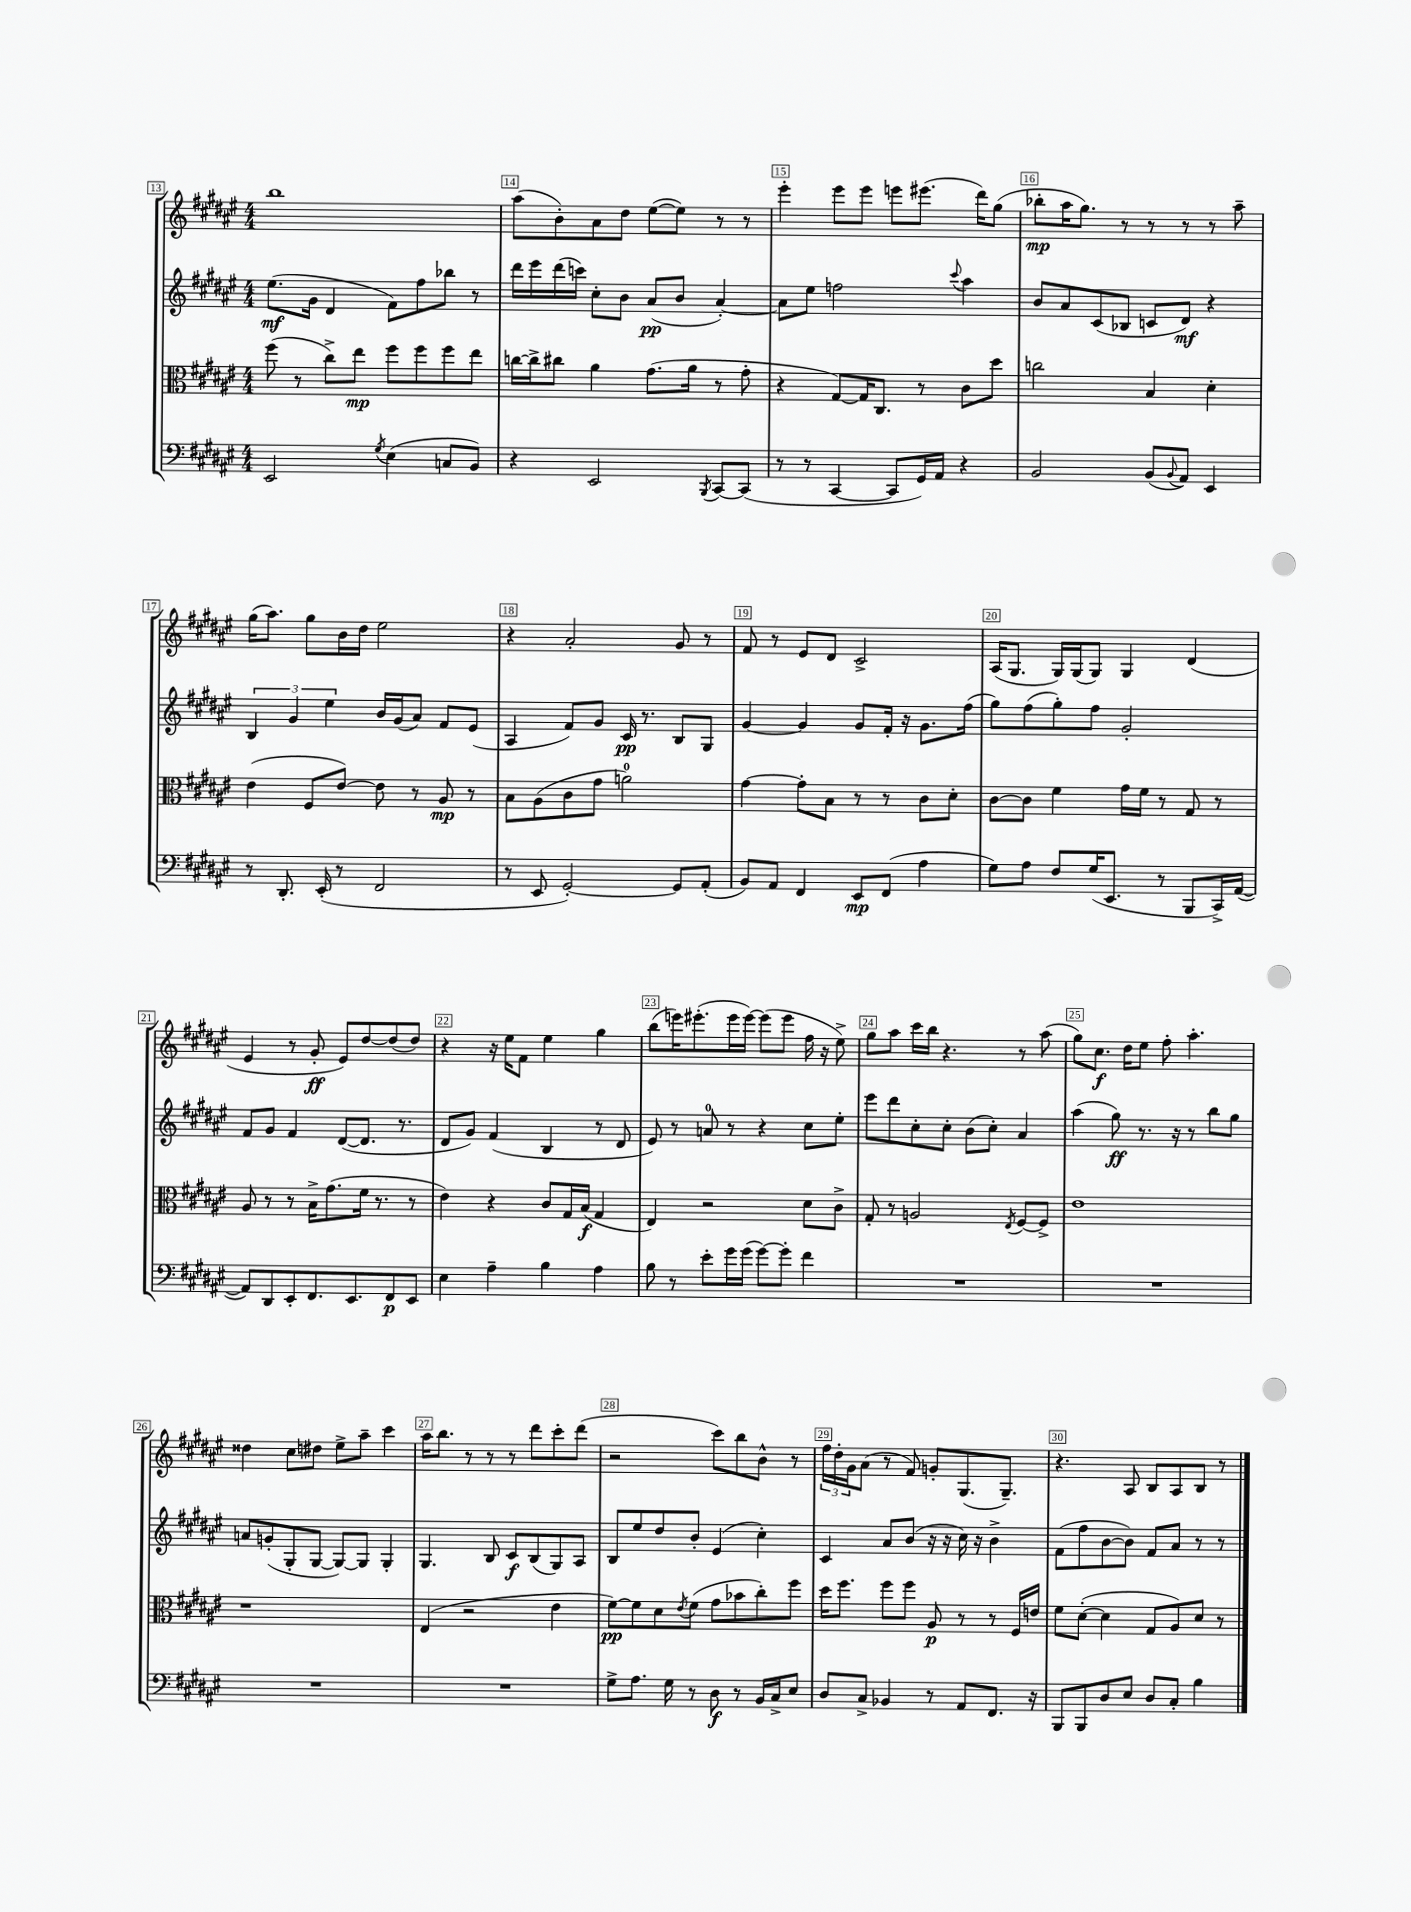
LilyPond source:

<<
\new StaffGroup <<
\new Staff = "s0" {
    \clef treble \key fis \major \numericTimeSignature \time 4/4
    b''1 |
    ais''8( b'8-.) ais'8 dis''8 eis''8~( eis''8) r8 r8 |
    eis'''4-. eis'''8 eis'''8 e'''8 eis'''8.( dis'''16) gis''8( |
    bes''8-.\mp ais''16 gis''8.) r8 r8 r8 r8 ais''8-- |
    gis''16( ais''8.) gis''8 b'16 dis''16 eis''2 |
    r4 ais'2-. gis'8 r8 |
    fis'8 r8 eis'8 dis'8 cis'2-> |
    ais16( gis8. gis16) gis16( gis8) gis4 dis'4( |
    eis'4 r8 gis'8-.\ff eis'8) dis''8~ dis''8( dis''8) |
    r4 r16 eis''16 fis'8 eis''4 gis''4 |
    b''8( e'''16) eis'''8.-.( eis'''16 eis'''16~) eis'''8( eis'''8 fis''16 r16 eis''8->) |
    gis''8 ais''8 cis'''16 b''16 r4. r8 ais''8( |
    gis''8) cis''8.\f dis''16 eis''8 fis''8-. ais''4.-. |
    disis''4 cis''8 dis''8 eis''8-> ais''8-- cis'''4 |
    ais''16 b''8. r8 r8 r8 dis'''8 cis'''8-. dis'''8( |
    r2 cis'''8) b''8 b'8-^ r8 |
    \tuplet 3/2 { fis''16 dis''16-. gis'16 } ais'8( r8 fis'8) g'8-. gis8.( gis8.--) |
    r4. ais8 b8 ais8 b8 r8 \bar "|." |
}
\new Staff = "s1" {
    \clef treble \key fis \major \numericTimeSignature \time 4/4
    eis''8.\mf( gis'16 dis'4 fis'8) fis''8 bes''8 r8 |
    dis'''16 eis'''16 dis'''16( c'''16) cis''8-. b'8 ais'8\pp( b'8 ais'4~-.) |
    ais'8 eis''8 f''2 \appoggiatura { cis'''8 } ais''4 |
    b'8 ais'8 cis'8( bes8 c'8 dis'8\mf) r4 |
    \tuplet 3/2 { b4 gis'4 eis''4 } b'16 gis'16( ais'8) fis'8 eis'8( |
    ais4 fis'8) gis'8 cis'16\pp r8. b8 gis8 |
    gis'4~ gis'4 gis'8 fis'16-. r16 gis'8. fis''16( |
    gis''8) fis''8( gis''8-.) fis''8 gis'2-. |
    fis'8 gis'8 fis'4 dis'8~( dis'8. r8. |
    dis'8 gis'8) fis'4( b4 r8 dis'8 |
    eis'8) r8 a'8-0 r8 r4 cis''8 eis''8-. |
    eis'''8 dis'''8 cis''8-. cis''8-. b'8( cis''8-.) ais'4 |
    ais''4( gis''8\ff) r8. r16 r8 b''8 gis''8 |
    a'8 g'8-.( gis8-. gis8~ gis8~) gis8 gis4-. |
    gis4. b8 cis'8\f b8( gis8) ais8 |
    b8 eis''8 dis''8 b'8-. eis'4( cis''4-.) |
    cis'4 ais'8 b'8( r16 r16 cis''16) r16 b'4-> |
    fis'8( fis''8 b'8~ b'8) fis'8 ais'8 r8 r8 \bar "|." |
}
\new Staff = "s2" {
    \clef alto \key fis \major \numericTimeSignature \time 4/4
    fis''8( r8 cis''8->) eis''8\mp fis''8 fis''8 fis''8 eis''8 |
    c''16~ c''16-> cis''8 ais'4 gis'8.( ais'16 r8 gis'8-. |
    r4 gis8~) gis16 cis8. r8 cis'8 dis''8 |
    c''2 b4 dis'4-. |
    eis'4( fis8 eis'8~) eis'8 r8 ais8\mp r8 |
    b8 ais8( cis'8 gis'8 a'2-0) |
    gis'4~ gis'8-. b8 r8 r8 cis'8 dis'8-. |
    cis'8~ cis'8 fis'4 gis'16 fis'16 r8 gis8 r8 |
    ais8 r8 r8 b16-> gis'8.( fis'16 r8. r8 |
    eis'4) r4 cis'8 gis16 b16\f( gis4 |
    eis4) r2 dis'8 cis'8-> |
    gis8-. r8 a2 \acciaccatura { eis8 } fis8~ fis8-> |
    eis'1 |
    r1 |
    eis4( r2 eis'4 |
    fis'8~\pp) fis'8 dis'8 \acciaccatura { eis'8 } fis'8( gis'8 bes'8 cis''8-.) fis''8 |
    dis''16 fis''8. fis''8 fis''8 ais8\p r8 r8 fis16 e'16 |
    fis'8 dis'8~-.( dis'4 gis8 ais8) dis'8 r8 \bar "|." |
}
\new Staff = "s3" {
    \clef bass \key fis \major \numericTimeSignature \time 4/4
    eis,2 \acciaccatura { gis8 } eis4( c8 b,8) |
    r4 eis,2 \acciaccatura { b,,8 } cis,8~ cis,8( |
    r8 r8 cis,4~ cis,8 gis,16) ais,16 r4 |
    b,2 b,8( \appoggiatura { b,8 } ais,8) eis,4 |
    r8 dis,8.-. eis,16-.( r8 fis,2 |
    r8 eis,8 gis,2~-.) gis,8 ais,8-.( |
    b,8) ais,8 fis,4 eis,8\mp fis,8( ais4 |
    gis8) ais8 fis8 gis16( eis,8. r8 b,,8 cis,16->) ais,16~( |
    ais,8) dis,8 eis,8-. fis,8. eis,8. fis,8\p eis,8 |
    eis4 ais4-- b4 ais4 |
    b8 r8 eis'8-. gis'16 gis'16( gis'8~) gis'8-. fis'4 |
    R1 |
    R1 |
    R1 |
    R1 |
    gis8-> ais8. gis16 r8 dis8\f r8 b,16 cis16-> eis8 |
    dis8 cis8-> bes,4 r8 ais,8 fis,8. r16 |
    b,,8 b,,8 dis8 eis8 dis8 cis8-. b4 \bar "|." |
}
>>
>>
\layout { \context { \Score currentBarNumber = #13 \override BarNumber.break-visibility = ##(#f #t #t) barNumberVisibility = #all-bar-numbers-visible \override BarNumber.stencil = #(make-stencil-boxer 0.1 0.3 ly:text-interface::print) } }
